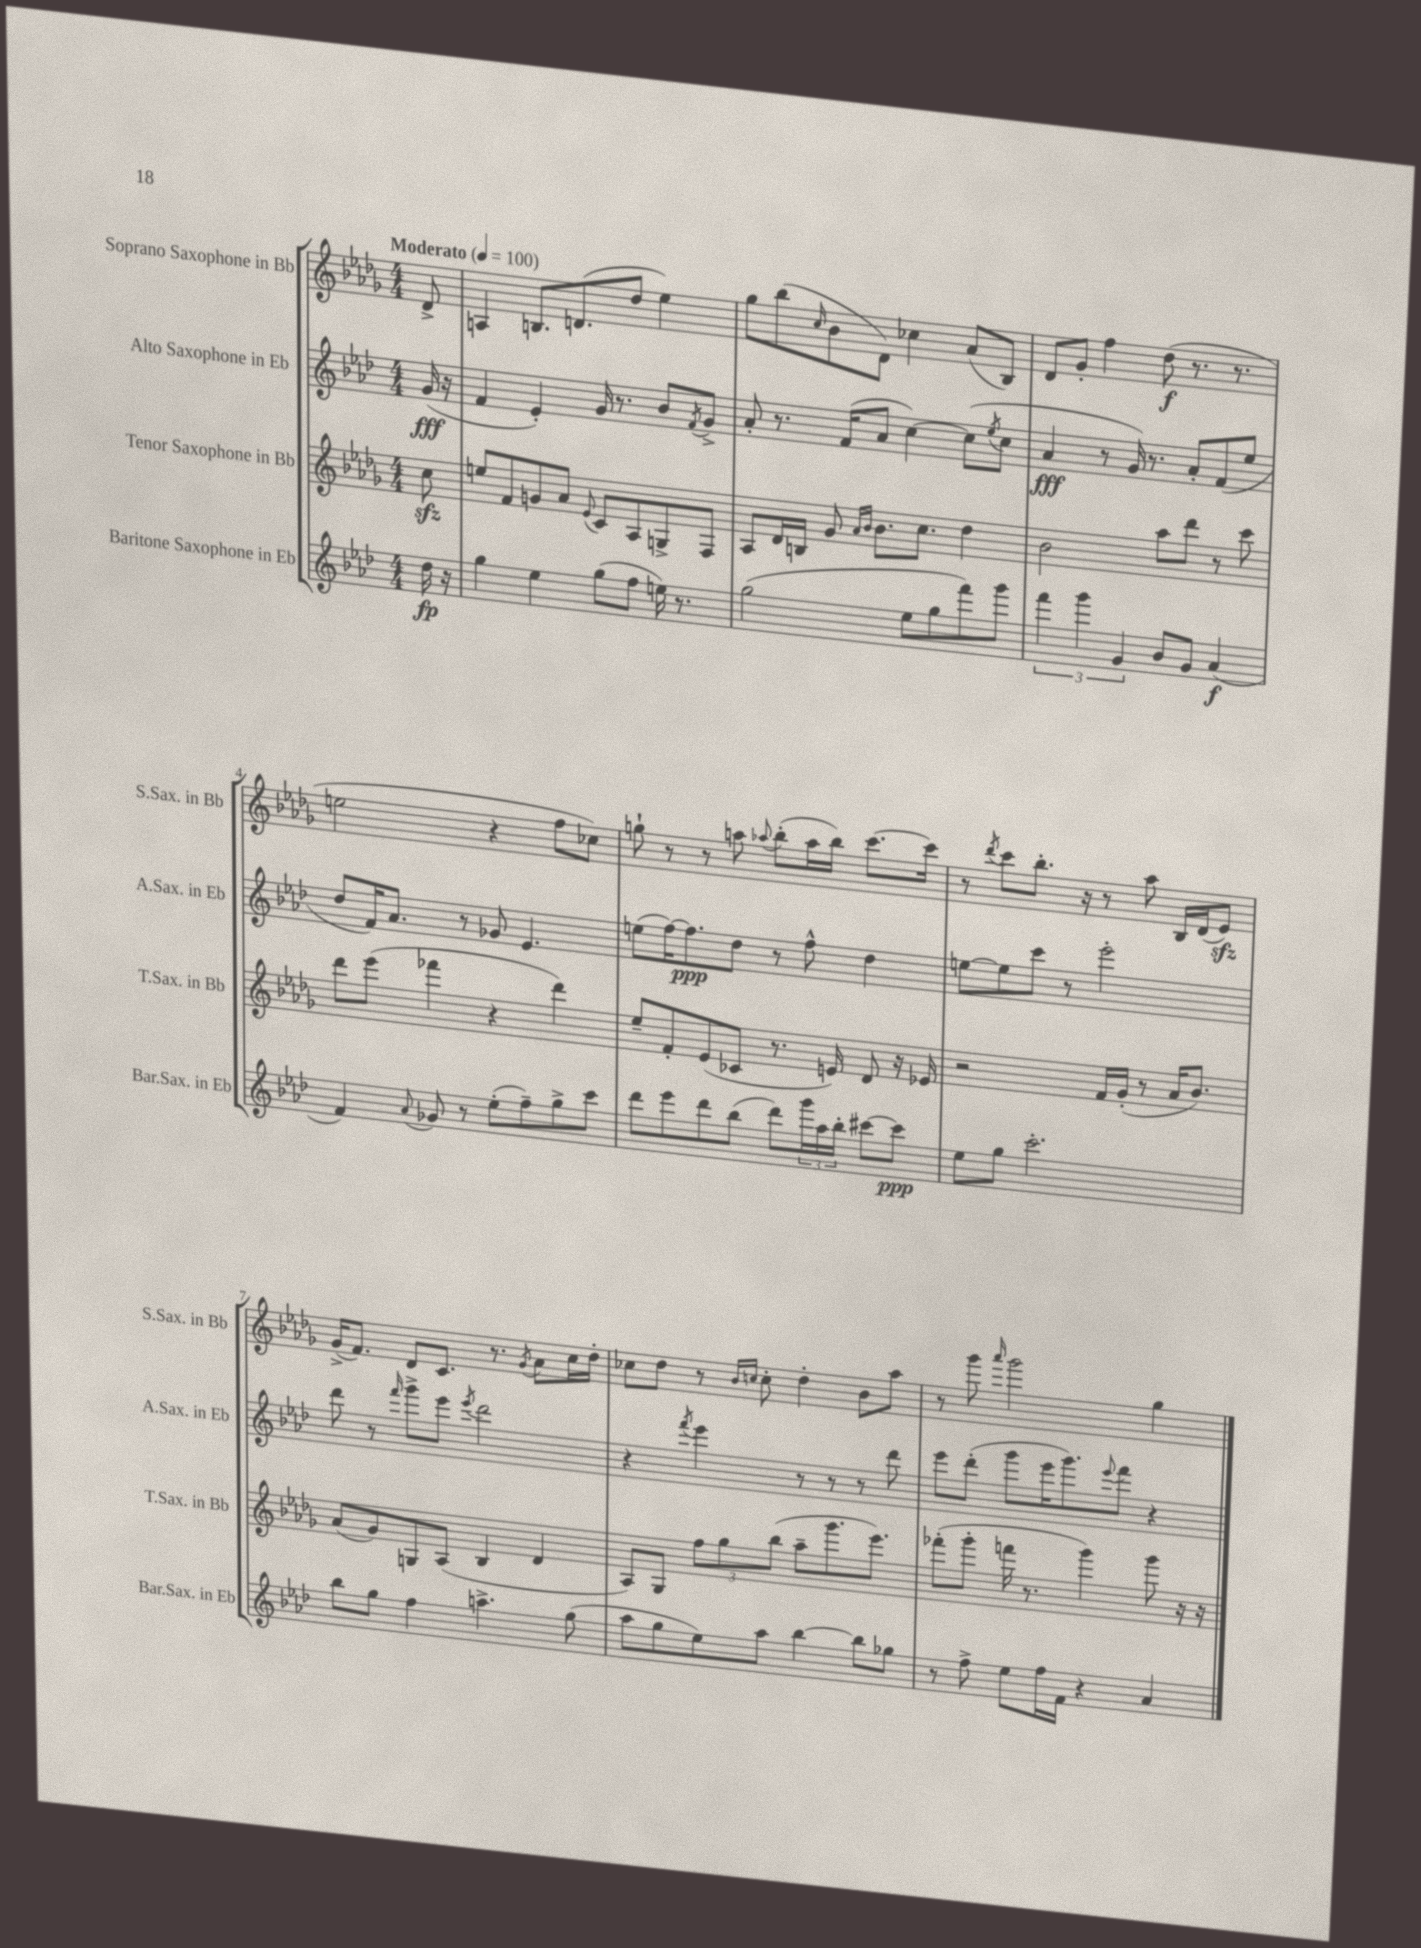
<<
\new StaffGroup <<
\new Staff = "s0" \with { instrumentName = "Soprano Saxophone in Bb" shortInstrumentName = "S.Sax. in Bb" } {
    \clef treble \key des \major \numericTimeSignature \time 4/4 \partial 8 \tempo "Moderato" 4 = 100
    des'8-> |
    a4 b8. d'8.( des''8 ees''4) |
    ges''8 bes''8( \grace { c''16 } bes'8 des'8) ces''4 aes'8( bes8) |
    des'8 ges'8-. f''4 des''8\f( r8. r8. |
    e''2 r4 f''8 ces''8) |
    g''8-! r8 r8 a''8 \appoggiatura { aes''8 } bes''8-.( aes''16 bes''16) c'''8.~ c'''16 |
    r8 \acciaccatura { des'''8 } c'''8 bes''8.-. r16 r8 aes''8 bes16 des'16( ees'8\sfz) |
    ges'16->( f'8.) des'8 c'8. r8. \acciaccatura { ges'8 } aes'8 c''16 des''16-. |
    ces''8 des''8 r8 \grace { bes'16 c''16 } c''8-. des''4-. bes'8 aes''8 |
    r8 ges'''8 \grace { aes'''16 } ges'''2 ges''4 \bar "|." |
}
\new Staff = "s1" \with { instrumentName = "Alto Saxophone in Eb" shortInstrumentName = "A.Sax. in Eb" } {
    \clef treble \key aes \major \numericTimeSignature \time 4/4 \partial 8
    g'16\fff( r16 |
    f'4 ees'4-.) g'16 r8. bes'8 \acciaccatura { f'8 } g'8-> |
    aes'8-. r8. f'16( aes'8 c''4~) c''8( \acciaccatura { ees''8 } c''8 |
    aes'4\fff r8 g'16) r8. aes'8-. f'8( ees''8 |
    des''8 f'16) aes'8. r8 ges'8 ees'4. |
    e''8( f''16~) f''8.\ppp des''8 r8 f''8-^ des''4 |
    e''8~ e''8 c'''8 r8 ees'''2-. |
    des'''8 r8 \grace { f'''16 } g'''8-> ees'''8 \acciaccatura { ees'''8 } des'''2 |
    r4 \acciaccatura { f'''8 } ees'''4 r8 r8 r8 des'''8 |
    ees'''8 des'''8-.( g'''8 ees'''16 g'''8.) \appoggiatura { ees'''8 } f'''8 r4 \bar "|." |
}
\new Staff = "s2" \with { instrumentName = "Tenor Saxophone in Bb" shortInstrumentName = "T.Sax. in Bb" } {
    \clef treble \key des \major \numericTimeSignature \time 4/4 \partial 8
    c''8\sfz |
    e''8 f'8 g'8 aes'8 \appoggiatura { ees'8 } c'8 aes8 g8-> f8 |
    aes8 des'16 b16 ges'8 \grace { aes'16 bes'16 } bes'8. c''8. des''4 |
    bes'2 aes''8 des'''8 r8 c'''8 |
    des'''8 ees'''8( fes'''4 r4 des'''4) |
    ees''8-- f'8-. ees'8( ces'8 r8. e'16) des'8 r16 ees'16 |
    r2 f'16 ges'16-.( r8 aes'16 bes'8.) |
    aes'8( ges'8) g8 aes8( bes4 des'4 |
    aes8) ges8 \tuplet 3/2 { f''8 ges''8 bes''8( } aes''8-- ges'''8. ees'''8.) |
    fes'''8-.( ges'''8-. f'''16 r8. ges'''4) ges'''8 r16 r16 \bar "|." |
}
\new Staff = "s3" \with { instrumentName = "Baritone Saxophone in Eb" shortInstrumentName = "Bar.Sax. in Eb" } {
    \clef treble \key aes \major \numericTimeSignature \time 4/4 \partial 8
    des''16\fp r16 |
    g''4 ees''4 g''8( f''8 e''16) r8. |
    g''2( ees''8 g''8 f'''8) g'''8 |
    \tuplet 3/2 { f'''4 g'''4 g'4 } bes'8 g'8 aes'4\f( |
    f'4) \appoggiatura { aes'8 } ges'8 r8 ees''8-.( f''8--) g''8-> c'''8 |
    des'''8 ees'''8 des'''8 bes''8( des'''8) \tuplet 3/2 { g'''16 aes''16 bes''16-. } cis'''8~ cis'''8\ppp |
    ees''8 g''8 c'''2.-. |
    bes''8 g''8 f''4 a''4.-> g''8( |
    aes''8 g''8 ees''8) aes''8 bes''4~ bes''8 ges''8 |
    r8 f''8-> ees''8 f''16 f'16 r4 aes'4 \bar "|." |
}
>>
>>
